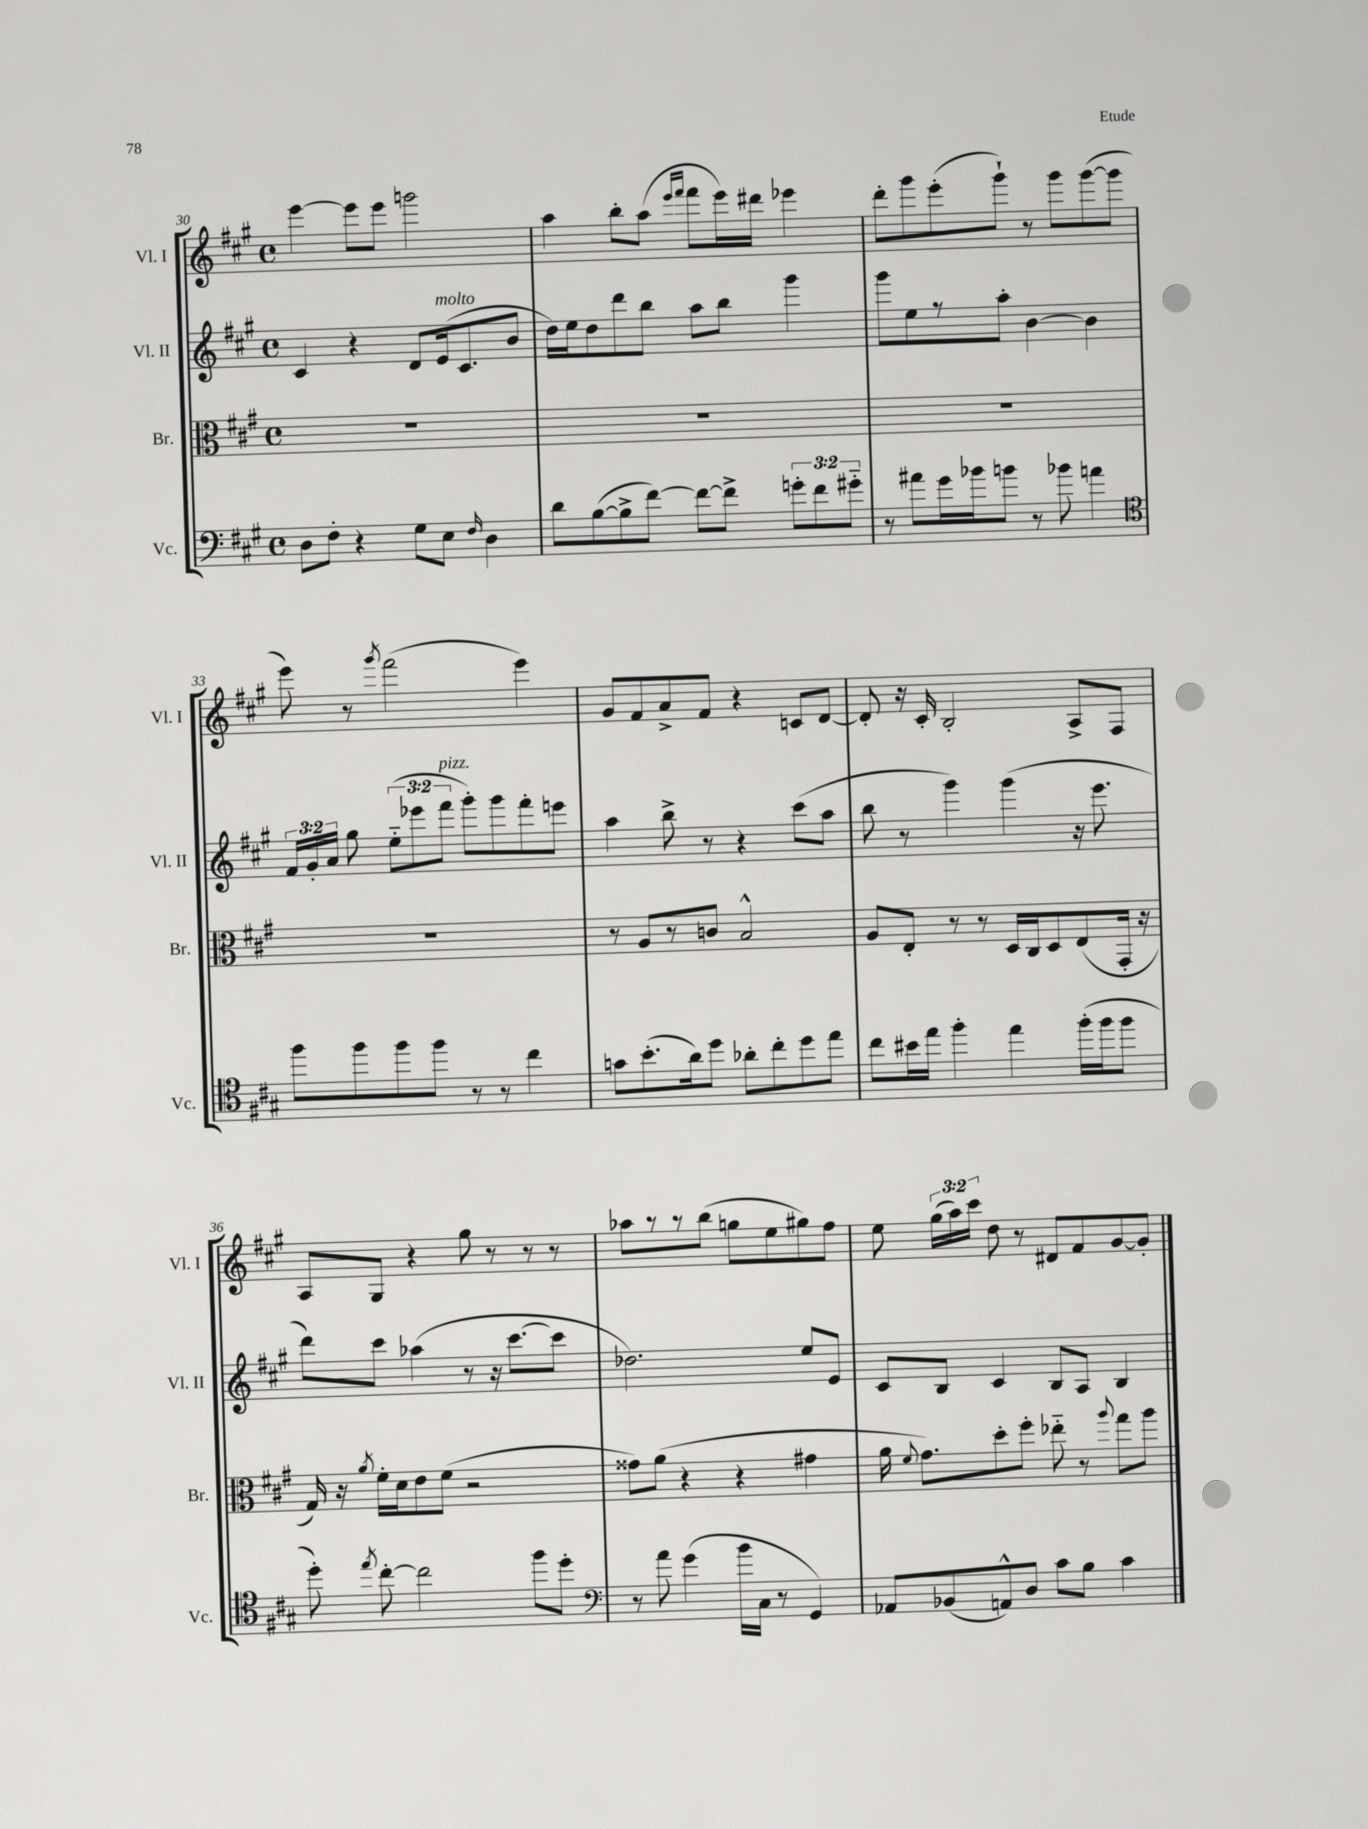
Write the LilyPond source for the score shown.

<<
\new StaffGroup <<
\new Staff = "s0" \with { instrumentName = "Vl. I" shortInstrumentName = "Vl. I" } {
    \clef treble \key a \major \defaultTimeSignature \time 4/4 \override Staff.TupletNumber.text = #tuplet-number::calc-fraction-text
    \autoBeamOff e'''4~ e'''8[ e'''8] g'''2 |
    a''4 b''8[-. a''8]( \grace { e'''16[ fis'''16] } fis'''8[ e'''16) dis'''16] ees'''4 |
    d'''8[-. gis'''8 e'''8-.( gis'''8]-!) r8 gis'''8[ gis'''8~( gis'''8] |
    e'''8) r8 \acciaccatura { gis'''8 } fis'''2( e'''4) |
    gis'8[ fis'8 a'8-> fis'8] r4 c'8[ d'8]~ |
    d'8-. r16 cis'16-. b2-. a8[-> fis8] |
    a8[ gis8] r4 gis''8 r8 r8 r8 |
    aes''8[ r8 r8 b''8]( g''8[ e''8 gis''8) fis''8] |
    e''8 \tuplet 3/2 { gis''16[( a''16) cis'''16] } d''8 r8 dis'8[ fis'8 gis'8~ gis'8]-. \bar "|." |
}
\new Staff = "s1" \with { instrumentName = "Vl. II" shortInstrumentName = "Vl. II" } {
    \clef treble \key a \major \defaultTimeSignature \time 4/4 \override Staff.TupletNumber.text = #tuplet-number::calc-fraction-text
    \autoBeamOff cis'4 r4 d'8[ e'16^\markup { \italic "molto" }( cis'8. b'8] |
    d''16[) e''16 d''8 d'''8 b''8] a''8[ b''8] gis'''4 |
    gis'''8[ e''8 r8 a''8]-. b'4~ b'4 |
    \tuplet 3/2 { fis'16[ gis'16-. a'16] } gis''8 \tuplet 3/2 { e''8[-_( ees'''8 fis'''8]^\markup { \italic "pizz." } } gis'''8[-.) gis'''8 fis'''8-. e'''8] |
    a''4 b''8-> r8 r4 cis'''8[( a''8] |
    b''8 r8 gis'''4) gis'''4( r16 e'''8. |
    d'''8[) cis'''8] aes''4( r8 r16 cis'''8.[~ cis'''8] |
    des''2.) e''8[ e'8] |
    cis'8[ b8] cis'4 b8[ a8] b4 \bar "|." |
}
\new Staff = "s2" \with { instrumentName = "Br." shortInstrumentName = "Br." } {
    \clef alto \key a \major \defaultTimeSignature \time 4/4
    \autoBeamOff R1 |
    R1 |
    R1 |
    R1 |
    r8 a8[ r8 c'8] b2-^ |
    a8[ e8]-. r8 r8 d16[ cis16 d8 e8( gis,16]-. r16 |
    gis16) r16 \acciaccatura { a'8 } fis'16[-. d'16 e'8 fis'8]( r2 |
    gisis'8[) a'8]( r4 r4 gis'4 |
    a'16 \appoggiatura { fis'8 } gis'8.[) d''8-. fis''8]-. ees''8-_ r8 \appoggiatura { a''8 } gis''8[ a''8] \bar "|." |
}
\new Staff = "s3" \with { instrumentName = "Vc." shortInstrumentName = "Vc." } {
    \clef bass \key a \major \defaultTimeSignature \time 4/4 \override Staff.TupletNumber.text = #tuplet-number::calc-fraction-text
    \autoBeamOff d8[ fis8]-. r4 gis8[ e8] \grace { fis16 } d4 |
    d'8[ b8~( b8-> fis'8]~) fis'8[~ fis'8]-> \tuplet 3/2 { g'8[-. fis'8 gis'8]-_ } |
    r8 ais'8[ gis'16 bes'16 b'8] r8 bes'8 a'4 |
    \clef tenor fis''8[ fis''8 fis''8 fis''8] r8 r8 cis''4 |
    g'8[ b'8.-.( a'16) d''8] aes'8[-. cis''8-. d''8 e''8] |
    cis''8[ bis'16 e''16] fis''4-. e''4 fis''16[-.( fis''16 fis''8] |
    d''8-.) \acciaccatura { e''8 } cis''8~-. cis''2 fis''8[ d''8]-. |
    \clef bass r8 a'8 gis'4( b'16[ cis16] r8 gis,4) |
    aes,8[ bes,8( a,8-^) d8] cis'8[ b8] cis'4 \bar "|." |
}
>>
>>
\layout { \context { \Score currentBarNumber = #30 } }
